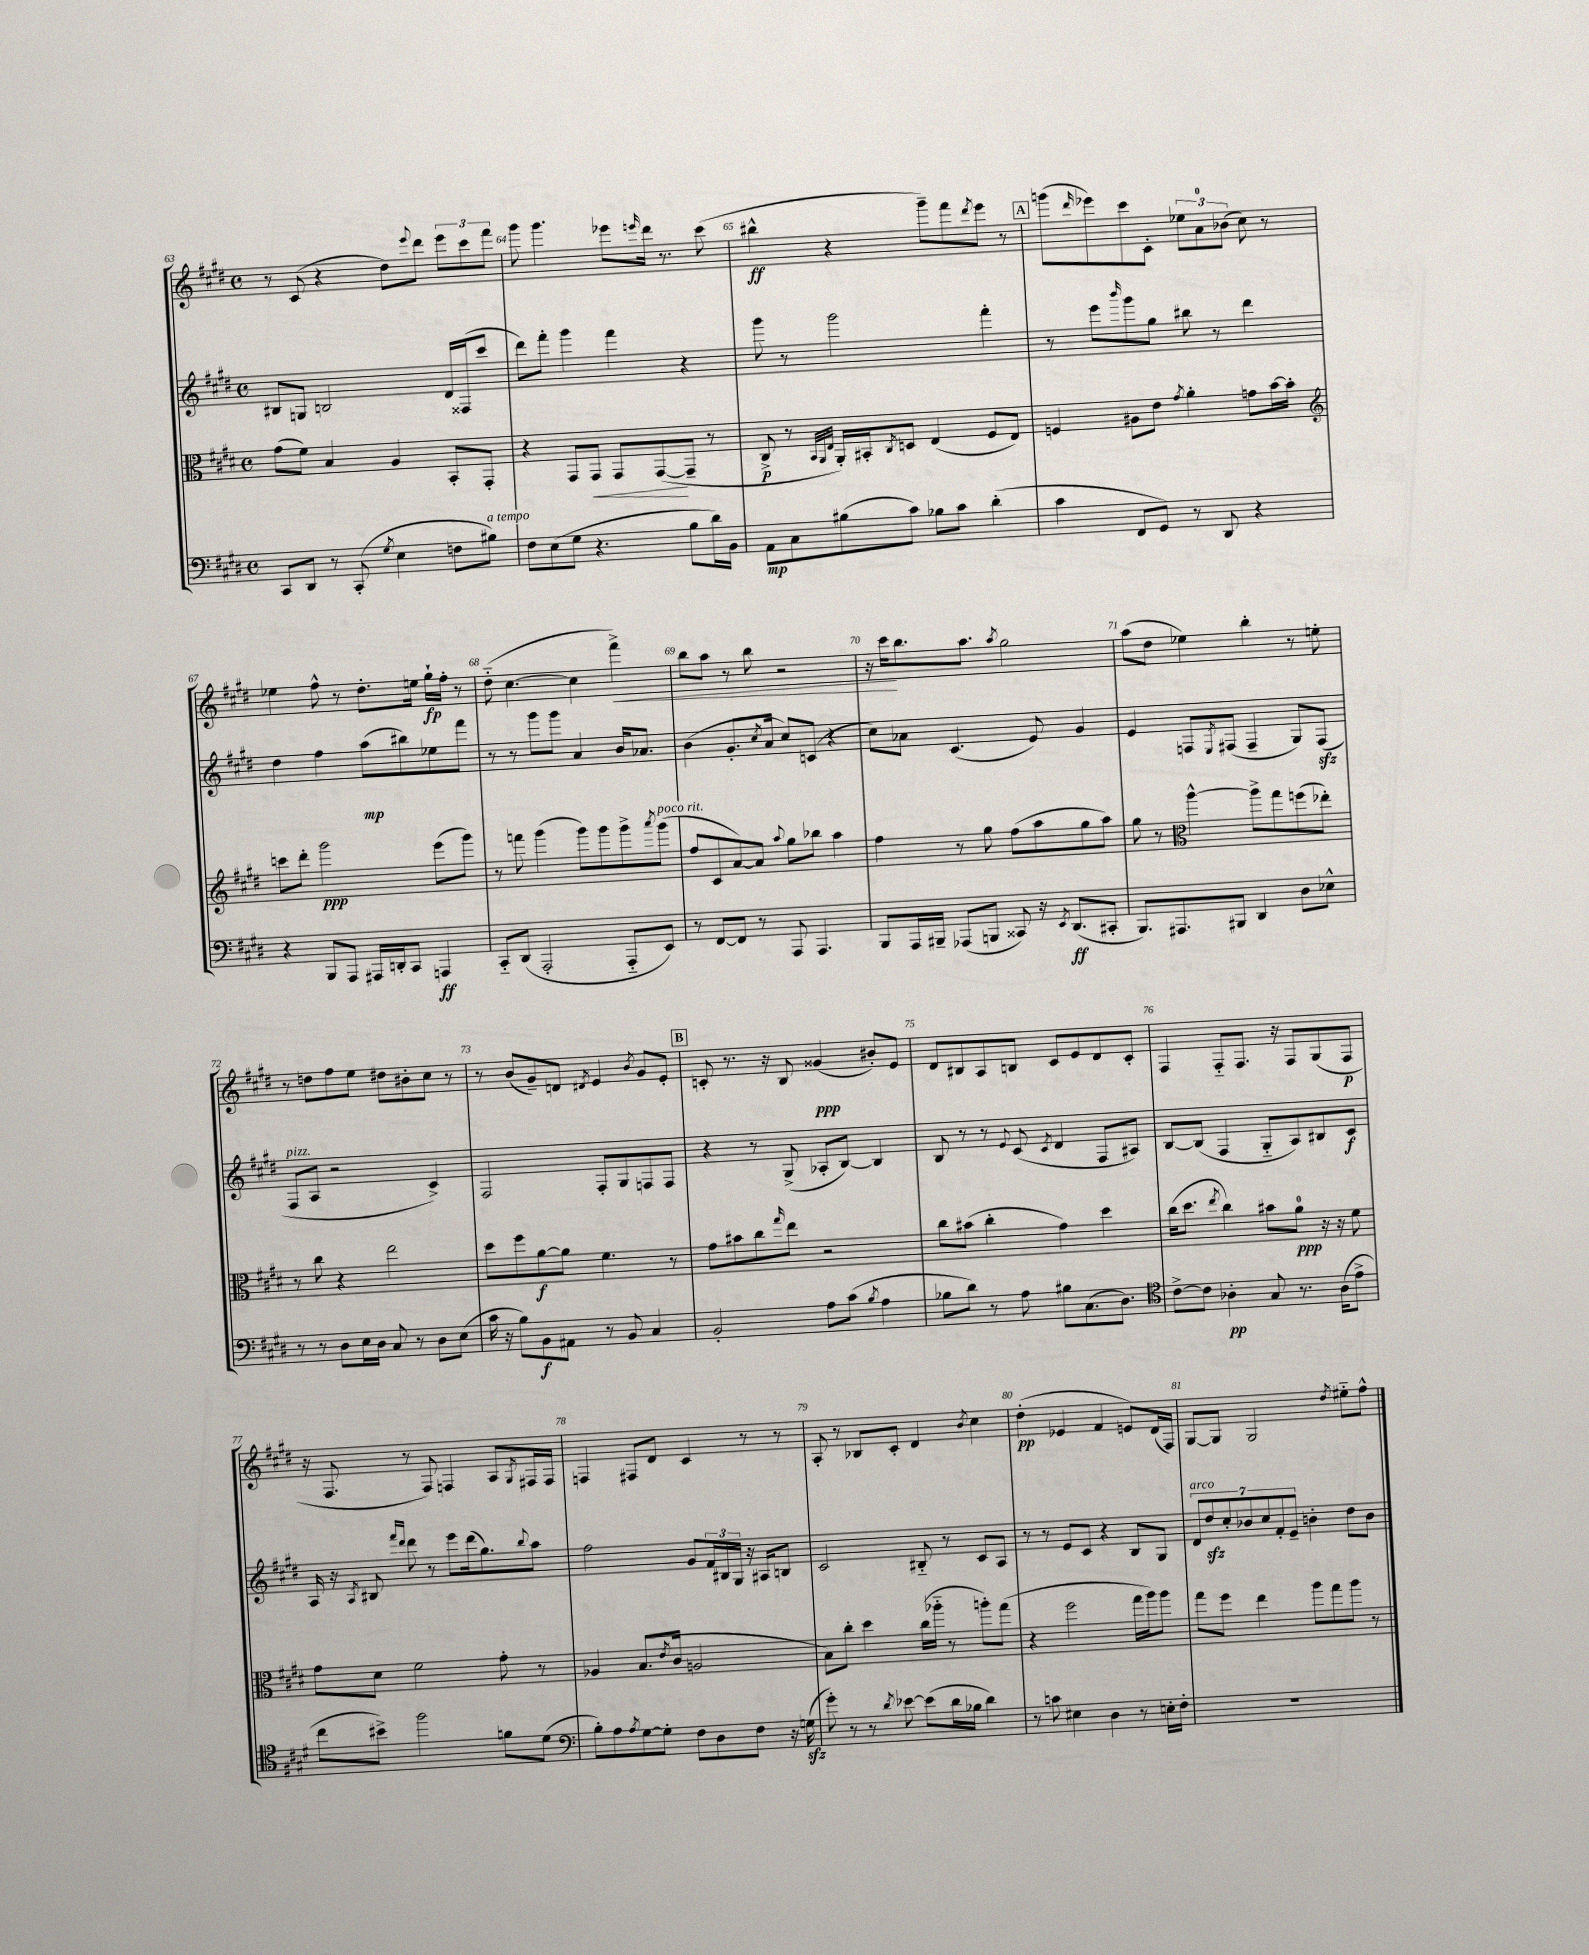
<<
\new StaffGroup <<
\new Staff = "s0" {
    \clef treble \key e \major \defaultTimeSignature \time 4/4
    r8 cis'8( r4 dis''8) \appoggiatura { e'''8 } dis'''8 \tuplet 3/2 { e'''8 cis'''8 fis'''8 } |
    gis'''8 gis'''4. ees'''8 \grace { e'''16 } dis'''16 r8. cis'''8( |
    bis''4-^\ff r4 gis'''8--) fis'''8 \acciaccatura { dis'''8 } e'''8 r8 |
    \mark \markup { \box "A" } g'''8( \grace { dis'''16 } ees'''8) cis'''8 cis'8-. \tuplet 3/2 { ees''8 a'8-0 bes'8( } cis''8) r8 |
    ees''4 fis''8-^ r8 dis''8.-. e''16 gis''16-!\fp fis''16-. r8 |
    dis''8-_( cis''4.~ cis''4 fis'''4->\<) |
    b''8 a''8 r8 b''8 r2 |
    r16 cis'''16\! b''8. a''8. \acciaccatura { a''8 } gis''2 |
    a''8( dis''8 ees''4) b''4-. r8 e''8-. |
    r8 d''8 fis''8 e''8 dis''8 bis'8-. cis''8 r8 |
    r8 b'8( gis'8--) d'8 \acciaccatura { dis'8 } e'4 \acciaccatura { b'8 } gis'8 e'8-. |
    \mark \markup { \box "B" } c'8-. r8. r16 b8 gisis'4\ppp( bis'8-.) e'8 |
    dis'8 bis8 a8 b8 cis'8 e'8 dis'8 cis'8-. |
    fis4 fis8-_ fis8. r16 fis8 gis8( fis8\p |
    r16 fis8. r8 fis8) f4 a8 \acciaccatura { gis8 } fis16 fis16 |
    f4 fis8 dis'8 cis'4 r8 r8 |
    a8-. r8 bes8 cis'8-. dis'4 \acciaccatura { b'8 } cis''4 |
    dis''4-.\pp( ees'4 fis'4 e'8) dis'16( fis16) |
    gis8~ gis8 gis2 \acciaccatura { dis''8 } eis''8-_ fis''8-^ \bar "|." |
}
\new Staff = "s1" {
    \clef treble \key e \major \defaultTimeSignature \time 4/4
    bis8 g8 b2 dis'16 fisis16( cis'''8 |
    dis'''8) fis'''8-. gis'''4 fis'''4 r4 |
    gis'''8 r8 gis'''2 fis'''4-. |
    \mark \markup { \box "A" } r8 e'''8 \grace { b'''16 } gis'''8 gis''8 bis''8 r8 dis'''4 |
    dis''4 fis''4 a''8\mp( bis''8) ees''8 fis'''8 |
    r8 r8 gis'''8 gis'''8 a'4 b'16 aes'8. |
    b'4( gis'8.-. \acciaccatura { cis''8 } a'16 cis''8) c'8( r4 |
    cis''8) aes'8 cis'4.( e'8) gis'4 |
    e'4 f8 \acciaccatura { e8 } fis8( fis4-- gis8) fis8\sfz( |
    fis8^\markup { \italic "pizz." } a8 r2 cis'4->) |
    fis2 fis8-. gis8 f8 f8 |
    \mark \markup { \box "B" } r4 r8 gis8->( aes8-. b8~) b4 |
    b8 r8 r8 \appoggiatura { e'8 } cis'8( \acciaccatura { cis'8 } dis'4 fis8 ais8) |
    b8~ b8( fis4 gis8-_ a8) bis8 cis'8\f |
    a16 r16 \acciaccatura { a8 } bis8 \grace { fis'''16 dis'''16 } dis'''8 r8 e'''8 dis'''16( gis''8.) \appoggiatura { b''8 } a''8 |
    fis''2 gis'8 \tuplet 3/2 { fis'16 bis16 gis16 } r16 ais16 b8 |
    cis'2 bis8-_ r8 cis'8 a8 |
    r8 r8 e'8 cis'8 r4 b8 gis8 |
    \tuplet 7/4 { dis'8^\markup { \italic "arco" } dis''8\sfz cis''8-. bes'8 cis''8 fis'8-. e'8-- } b'4-. dis''8 b'8 \bar "|." |
}
\new Staff = "s2" {
    \clef alto \key e \major \defaultTimeSignature \time 4/4
    gis'8( fis'8) b4 a4 b,8-. gis,8-. |
    r4 gis,8 gis,8\< gis,8 gis,8~\!( gis,8-- r8 |
    cis8->\p r8 \grace { b,32 a,32 e32 } a,16-.) bis,16-. \acciaccatura { cis8 } d8 e4( fis8 e8) |
    \mark \markup { \box "A" } f4 ais8 e'8 \acciaccatura { gis'8 } a'4-. g'8 b'16~ b'16-. |
    \clef treble c'''8 dis'''8-. gis'''2\ppp e'''8( gis'''8) |
    r8 f'''8 gis'''4( gis'''8) gis'''8 gis'''8-> \acciaccatura { a'''8 } gis'''8^\markup { \italic "poco rit." }( |
    fis''8 cis'8 a'8~) a'8 \appoggiatura { a''8 } gis''8 bes''8 a''4 |
    fis''4 r8 gis''8 fis''8( a''8 gis''8 a''8) |
    gis''8 r8 \clef alto a''4~-^ a''8-> gis''8 f''8( ees''8-.) |
    r8 cis''8 r4 e''2 |
    dis''8 fis''8 a'8~\f a'8 fis'4. r8 |
    \mark \markup { \box "B" } gis'8 bis'8 cis''8 \grace { gis''16 } e''8 r2 |
    cis''8 bis'8( cis''4-. gis'4) dis''4 |
    cis''16( dis''8. \acciaccatura { e''8 } cis''4) bis'8 a'8-0\ppp r16 r16 fis'8 |
    gis'8 dis'8 fis'2 gis'8-. r8 |
    aes4 b8.( \acciaccatura { e'8 } cis'16 a2 |
    b8) cis''8-. dis''4 cis''16( aes''16-_ r8 a''8-.) gis''8( |
    r4 fis''2 gis''16 a''16) a''8 |
    gis''8 fis''8 e''4 a''8 gis''8 a''8 r8 \bar "|." |
}
\new Staff = "s3" {
    \clef bass \key e \major \defaultTimeSignature \time 4/4
    cis,8 dis,8 r8 cis,8-.( \acciaccatura { gis8 } e4 f8 bis8^\markup { \italic "a tempo" }) |
    fis8 e8( gis8 r4. b8 dis'16) b,16 |
    a,8\mp cis8 bis8( cis'8) bes8 cis'8 dis'4-.( |
    \mark \markup { \box "A" } cis'4 fis,8 gis,8) r8 dis,8 r4 |
    r4 b,,8 a,,8 ais,,16 d,16-. cis,8 a,,4\ff |
    cis,8-_ dis,8( a,,2-. a,,8-_ e,8) |
    r8 fis,8~ fis,8 r8 a,,8 a,,4. |
    b,,8 a,,16 bis,,16-- aes,,8( b,,8 cisis,8) r16 \acciaccatura { e,8 } dis,8.\ff( cis,8-. |
    b,,8.) ais,,8. bis,,8 dis,4 dis8 ees8-^ |
    r8 r8 dis8 e16 dis16 cis8 r8 dis8 e8( |
    cis'16 r16 b8) b,8\f ais,8 r8 b,8 cis4 |
    \mark \markup { \box "B" } b,2-. a8 cis'8( \acciaccatura { b8 } a4 |
    bes8 dis'8) r8 a8 bis8 cis8.( dis8.) |
    \clef tenor cis'8~-> cis'8 aes4-.\pp gis8 r8. aes16( e'8-> |
    cis''8 bis'8->) fis''2 f'8 dis'8( |
    \clef bass b8-.) a8 \acciaccatura { a8 } gis8~ gis8-. fis8 dis8 fis8 r16 g16\sfz( |
    gis'8-.) r8 r8 \acciaccatura { dis'8 } ees'8~ ees'8( dis'16 bes16 dis'4) |
    r8 c'8 eis4 dis4 r8 e16-. fis16-. |
    R1 \bar "|." |
}
>>
>>
\layout { \context { \Score currentBarNumber = #63 \override BarNumber.break-visibility = ##(#f #t #t) barNumberVisibility = #all-bar-numbers-visible } }
